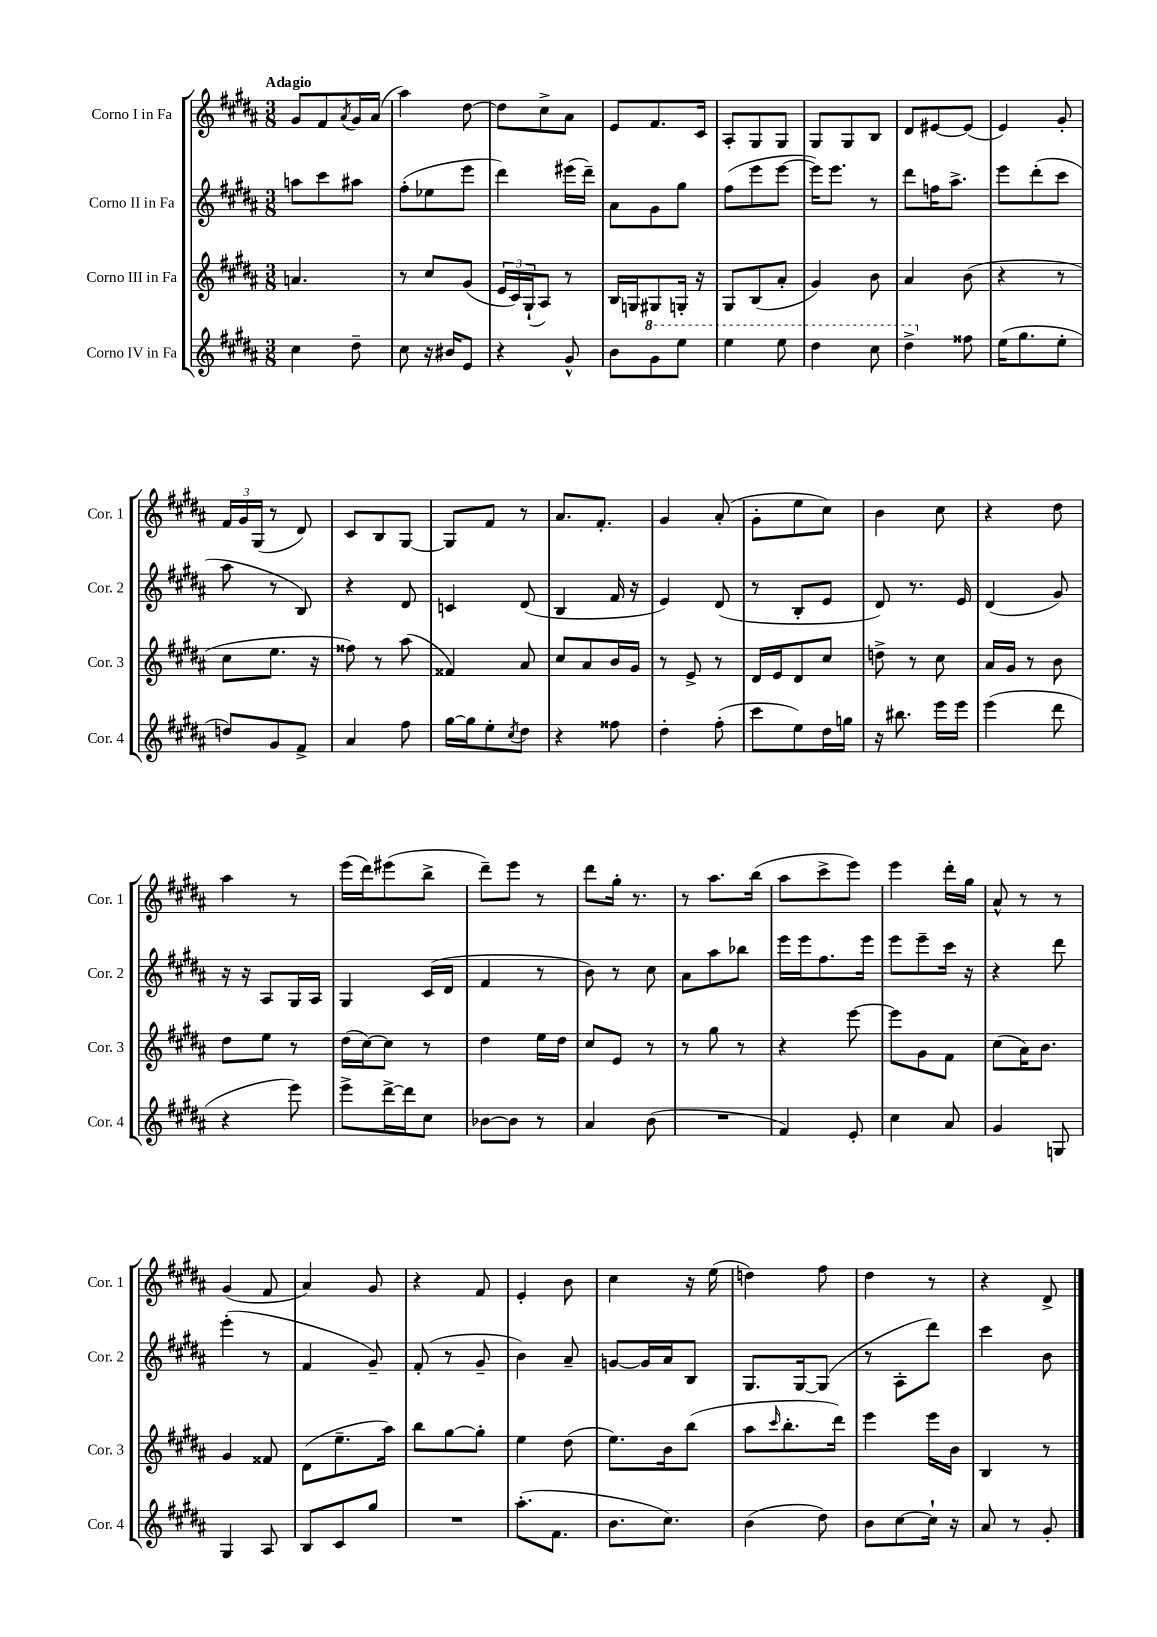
<<
\new StaffGroup <<
\new Staff = "s0" \with { instrumentName = "Corno I in Fa" shortInstrumentName = "Cor. 1" } {
    \clef treble \key b \major \numericTimeSignature \time 3/8 \tempo "Adagio"
    gis'8 fis'8 \acciaccatura { ais'8 } gis'16 ais'16( |
    ais''4) dis''8~ |
    dis''8 cis''8-> ais'8 |
    e'8 fis'8. cis'16 |
    ais8-. gis8 gis8 |
    gis8 gis8 b8 |
    dis'8 eis'8~ eis'8( |
    e'4) gis'8-. |
    \tuplet 3/2 { fis'16 gis'16 gis16( } r8 dis'8) |
    cis'8 b8 gis8~ |
    gis8 fis'8 r8 |
    ais'8. fis'8.-. |
    gis'4 ais'8-.( |
    gis'8-. e''8 cis''8) |
    b'4 cis''8 |
    r4 dis''8 |
    ais''4 r8 |
    e'''16( dis'''16) eis'''8( b''8-> |
    dis'''8--) e'''8 r8 |
    dis'''8 gis''16-. r8. |
    r8 ais''8. b''16( |
    ais''8 cis'''8-> e'''8) |
    e'''4 dis'''16-. gis''16 |
    ais'8-^ r8 r8 |
    gis'4( fis'8 |
    ais'4) gis'8 |
    r4 fis'8 |
    e'4-. b'8 |
    cis''4 r16 e''16( |
    d''4) fis''8 |
    dis''4 r8 |
    r4 dis'8-> \bar "|." |
}
\new Staff = "s1" \with { instrumentName = "Corno II in Fa" shortInstrumentName = "Cor. 2" } {
    \clef treble \key b \major \numericTimeSignature \time 3/8
    a''8 cis'''8 ais''8 |
    fis''8-.( ees''8 e'''8 |
    dis'''4) eis'''16( dis'''16--) |
    ais'8 gis'8 gis''8 |
    fis''8( e'''8 e'''8~ |
    e'''16) e'''8. r8 |
    dis'''8 f''16 ais''8.-> |
    e'''8 dis'''8-.( cis'''8 |
    ais''8 r8 b8) |
    r4 dis'8 |
    c'4 dis'8( |
    b4 fis'16 r16 |
    e'4) dis'8( |
    r8 b8-. e'8 |
    dis'8) r8. e'16 |
    dis'4( gis'8) |
    r16 r16 ais8 gis16 ais16 |
    gis4 cis'16( dis'16 |
    fis'4 r8 |
    b'8) r8 cis''8 |
    ais'8 ais''8 bes''8 |
    e'''16 e'''16 fis''8. e'''16 |
    e'''8 e'''8-- cis'''16 r16 |
    r4 dis'''8 |
    e'''4-.( r8 |
    fis'4 gis'8--) |
    fis'8-.( r8 gis'8-- |
    b'4) ais'8-- |
    g'8~ g'16 ais'16 b8 |
    gis8. gis16~ gis8( |
    r8 ais8-. dis'''8) |
    cis'''4 b'8 \bar "|." |
}
\new Staff = "s2" \with { instrumentName = "Corno III in Fa" shortInstrumentName = "Cor. 3" } {
    \clef treble \key b \major \numericTimeSignature \time 3/8
    a'4. |
    r8 cis''8 gis'8( |
    \tuplet 3/2 { e'16 cis'16) gis16-!( } ais8) r8 |
    b16 g16 gis8 g16-. r16 |
    gis8 b8( ais'8-. |
    gis'4) b'8 |
    ais'4 b'8( |
    r4 r8 |
    cis''8 e''8. r16 |
    fisis''8) r8 ais''8( |
    fisis'4) ais'8 |
    cis''8 ais'8 b'16 gis'16 |
    r8 e'8-> r8 |
    dis'16 e'16 dis'8 cis''8 |
    d''8-> r8 cis''8 |
    ais'16 gis'16 r8 b'8 |
    dis''8 e''8 r8 |
    dis''16( cis''16~) cis''8 r8 |
    dis''4 e''16 dis''16 |
    cis''8 e'8 r8 |
    r8 gis''8 r8 |
    r4 e'''8~ |
    e'''8 gis'8 fis'8 |
    cis''8( ais'16) b'8. |
    gis'4 fisis'8 |
    dis'8( e''8.-- ais''16) |
    b''8 gis''8~ gis''8-. |
    e''4 dis''8( |
    e''8.) b'16 b''8( |
    ais''8 \grace { cis'''16 } b''8.-. dis'''16) |
    e'''4 e'''16 b'16 |
    b4 r8 \bar "|." |
}
\new Staff = "s3" \with { instrumentName = "Corno IV in Fa" shortInstrumentName = "Cor. 4" } {
    \clef treble \key b \major \numericTimeSignature \time 3/8
    cis''4 dis''8-- |
    cis''8 r16 bis'16 e'8 |
    r4 gis'8-^ |
    b'8 \ottava #1 gis''8 e'''8 |
    e'''4 e'''8 |
    dis'''4 cis'''8 |
    dis'''4-> \ottava #0 fisis''8 |
    e''16( gis''8. e''8-. |
    d''8) gis'8 fis'8-> |
    ais'4 fis''8 |
    gis''16~ gis''16 e''8-. \acciaccatura { cis''8 } dis''8 |
    r4 fisis''8 |
    dis''4-. fis''8-.( |
    cis'''8 e''8) dis''16 g''16 |
    r16 bis''8. e'''16 e'''16 |
    e'''4( dis'''8 |
    r4 e'''8) |
    e'''8-> dis'''16~-> dis'''16 cis''8 |
    bes'8~ bes'8 r8 |
    ais'4 b'8( |
    R4. |
    fis'4) e'8-. |
    cis''4 ais'8 |
    gis'4 g8 |
    gis4 ais8 |
    b8 cis'8 gis''8 |
    R4. |
    ais''8.-.( fis'8. |
    b'8. cis''8.) |
    b'4( dis''8) |
    b'8 cis''8~ cis''16-! r16 |
    ais'8 r8 gis'8-. \bar "|." |
}
>>
>>
\layout { \context { \Score \remove "Bar_number_engraver" } }
